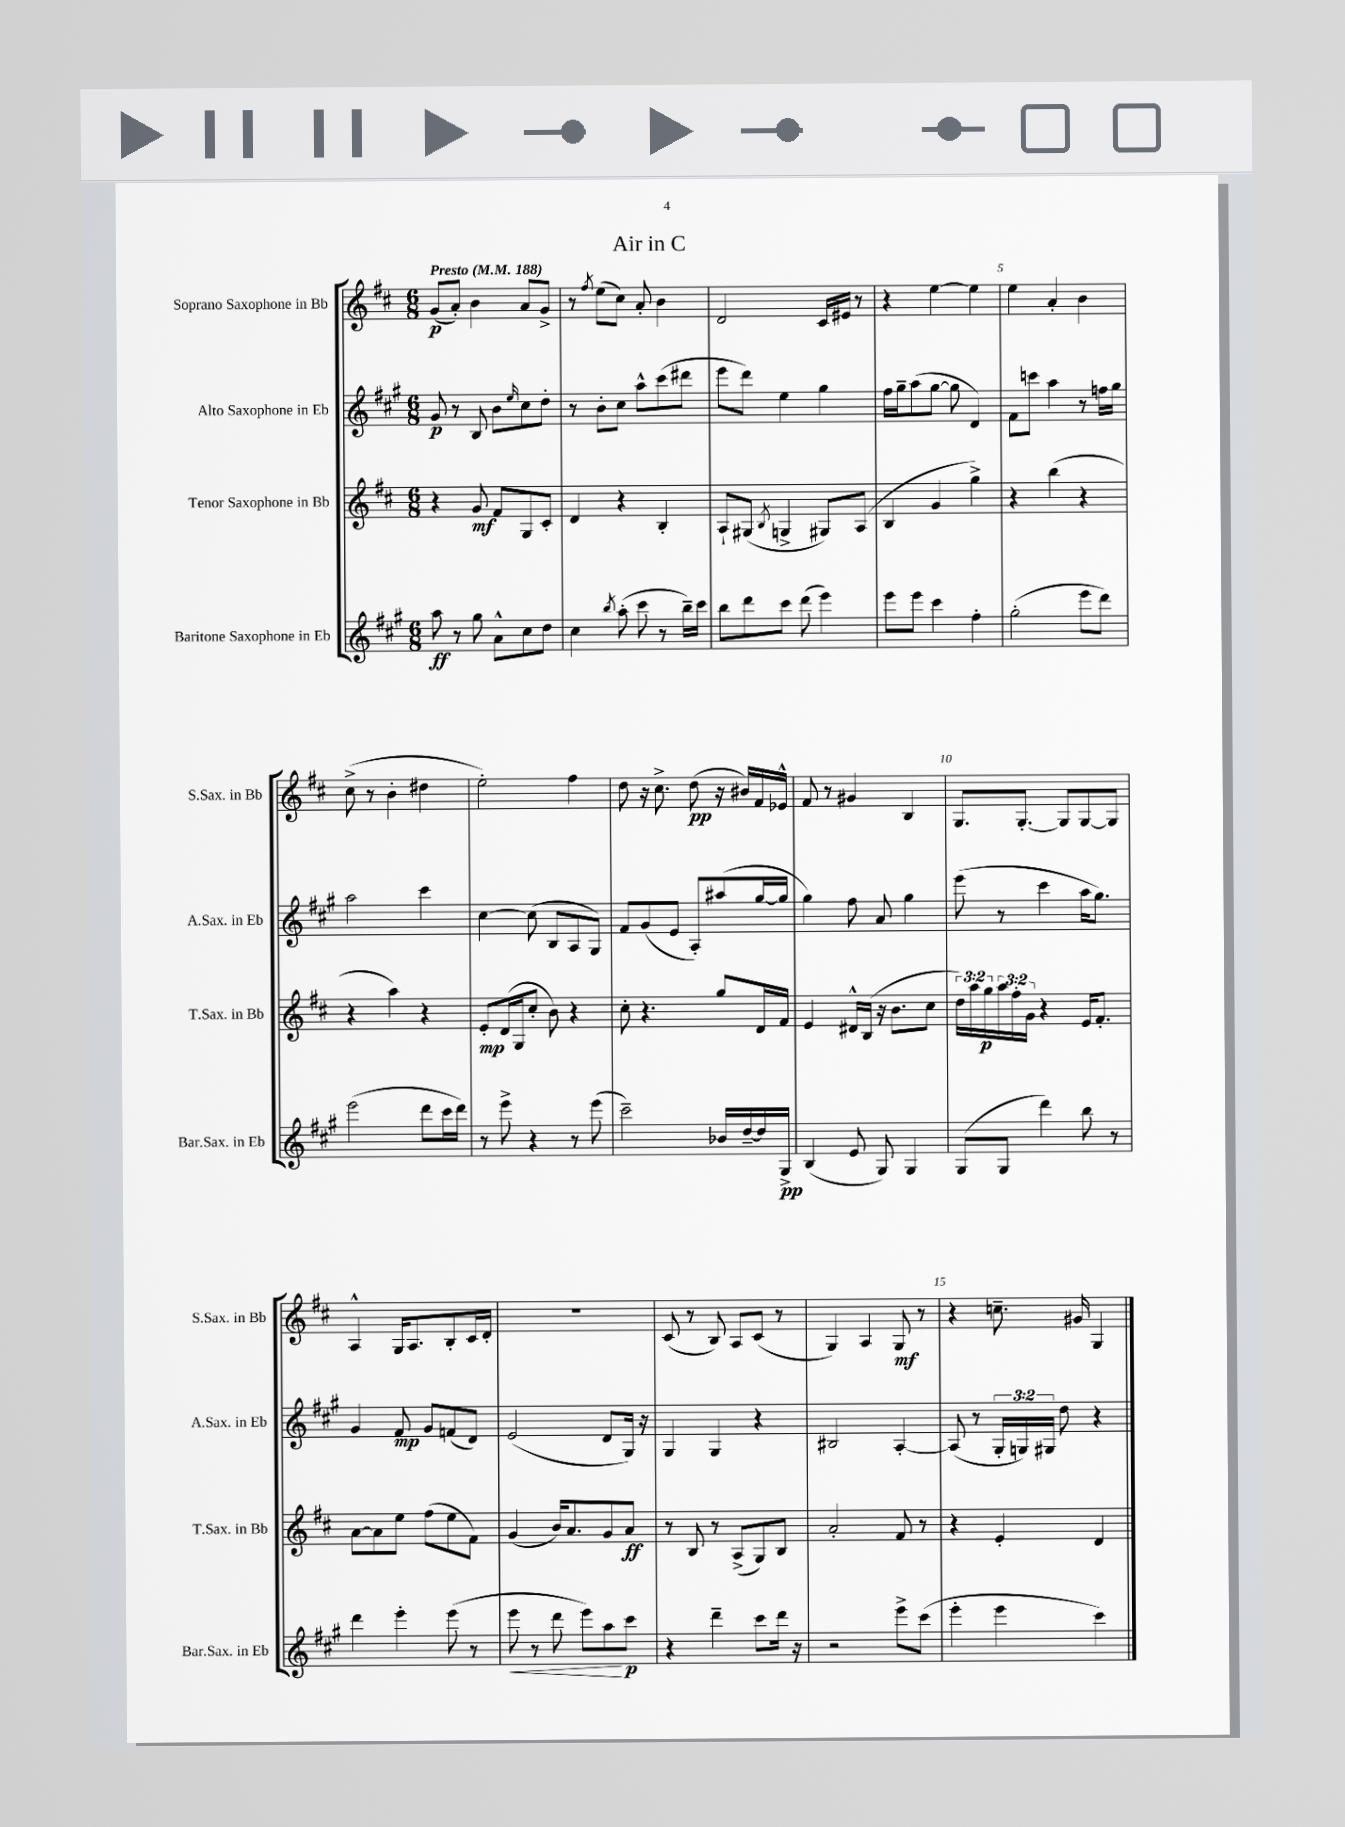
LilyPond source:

\header { title = "Air in C" }
<<
\new StaffGroup <<
\new Staff = "s0" \with { instrumentName = "Soprano Saxophone in Bb" shortInstrumentName = "S.Sax. in Bb" } {
    \clef treble \key d \major \numericTimeSignature \time 6/8 \tempo "Presto" 4 = 188
    g'8\p( a'8-.) b'4 a'8 g'8-> |
    r8 \acciaccatura { fis''8 } e''8( cis''8) a'8-. b'4 |
    d'2 cis'16 eis'16 r8 |
    r4 e''4~ e''4 |
    e''4 a'4-. b'4 |
    cis''8->( r8 b'4-. dis''4 |
    e''2-.) fis''4 |
    d''8 r16 cis''8.-> d''8\pp( r16 bis'16) fis'16 ees'16-^ |
    fis'8 r8 gis'4 b4 |
    g8. g8.~-. g8 g8~ g8 |
    a4-^ g16 a8. b8-. cis'16 d'16-. |
    R2. |
    cis'8( r8 b8) a8 cis'8( r8 |
    g4) a4 g8\mf r8 |
    r4 c''8.-- gis'16 g4 \bar "|." |
}
\new Staff = "s1" \with { instrumentName = "Alto Saxophone in Eb" shortInstrumentName = "A.Sax. in Eb" } {
    \clef treble \key a \major \numericTimeSignature \time 6/8 \override Staff.TupletNumber.text = #tuplet-number::calc-fraction-text
    gis'8\p r8 b8 b'8 \grace { e''16 } cis''8 d''8-. |
    r8 b'8-. cis''8 a''8-^ cis'''8( dis'''8 |
    e'''8 d'''8) e''4 gis''4 |
    fis''16 gis''16-- a''8( gis''8~ gis''8 d'4) |
    fis'8 c'''8 a''4 r8 f''16 gis''16 |
    a''2 cis'''4 |
    cis''4~ cis''8( b8 a8 gis8) |
    fis'8 gis'8( e'8 a8-.) ais''8( gis''16~ gis''16 |
    gis''4) fis''8 a'8 gis''4 |
    e'''8( r8 cis'''4 a''16 gis''8.) |
    gis'4 fis'8\mp gis'8 f'8( d'8) |
    e'2( d'8 gis16) r16 |
    gis4 gis4 r4 |
    bis2 a4~-. |
    a8( r8 \tuplet 3/2 { gis16-. g16) gis16 } d''8 r4 \bar "|." |
}
\new Staff = "s2" \with { instrumentName = "Tenor Saxophone in Bb" shortInstrumentName = "T.Sax. in Bb" } {
    \clef treble \key d \major \numericTimeSignature \time 6/8 \override Staff.TupletNumber.text = #tuplet-number::calc-fraction-text
    r4 g'8\mf fis'8 g8 cis'8-. |
    d'4 r4 b4-. |
    a8-! gis8( \acciaccatura { b8 } g4-> gis8) a8( |
    b4 g'4 g''4->) |
    r4 b''4( r4 |
    r4 a''4) r4 |
    e'8-.\mp d'16( g16 cis''8-. b'8) r4 |
    cis''8-. r4. g''8 d'16 fis'16 |
    e'4 dis'16-^ b16( r16 b'8. cis''8 |
    \tuplet 3/2 { d''16) a''16 g''16\p } \tuplet 3/2 { a''16 fis''16-. g'16 } r4 e'16 fis'8.-. |
    a'8~ a'8 e''8 fis''8( e''8 fis'8) |
    g'4( b'16) a'8. g'8 a'8\ff |
    r8 b8 r8 a8->( g8) b8 |
    a'2-. fis'8 r8 |
    r4 e'4-. d'4 \bar "|." |
}
\new Staff = "s3" \with { instrumentName = "Baritone Saxophone in Eb" shortInstrumentName = "Bar.Sax. in Eb" } {
    \clef treble \key a \major \numericTimeSignature \time 6/8
    a''8\ff r8 gis''8 a'8-^ cis''8 d''8 |
    cis''4 \acciaccatura { b''8 } a''8-.( cis'''8 r8 b''16--) cis'''16 |
    b''8 d'''8 cis'''8 d'''8( e'''4) |
    e'''8 e'''8 cis'''4 fis''4-. |
    gis''2-.( e'''8 d'''8) |
    e'''2( d'''8 cis'''16 d'''16) |
    r8 e'''8-> r4 r8 e'''8( |
    cis'''2--) bes'16 d''16~-- d''16 gis16->\pp |
    b4( e'8 gis8) gis4 |
    gis8( gis8 d'''4) b''8 r8 |
    d'''4 e'''4-. e'''8( r8 |
    e'''8\< r8 d'''8 e'''8) a''8\! cis'''8\p |
    r4 d'''4-- cis'''8 d'''16 r16 |
    r2 e'''8-> cis'''8( |
    e'''4-. e'''4 cis'''4) \bar "|." |
}
>>
>>
\layout { \context { \Score \override BarNumber.break-visibility = ##(#f #t #t) barNumberVisibility = #(every-nth-bar-number-visible 5) } }
